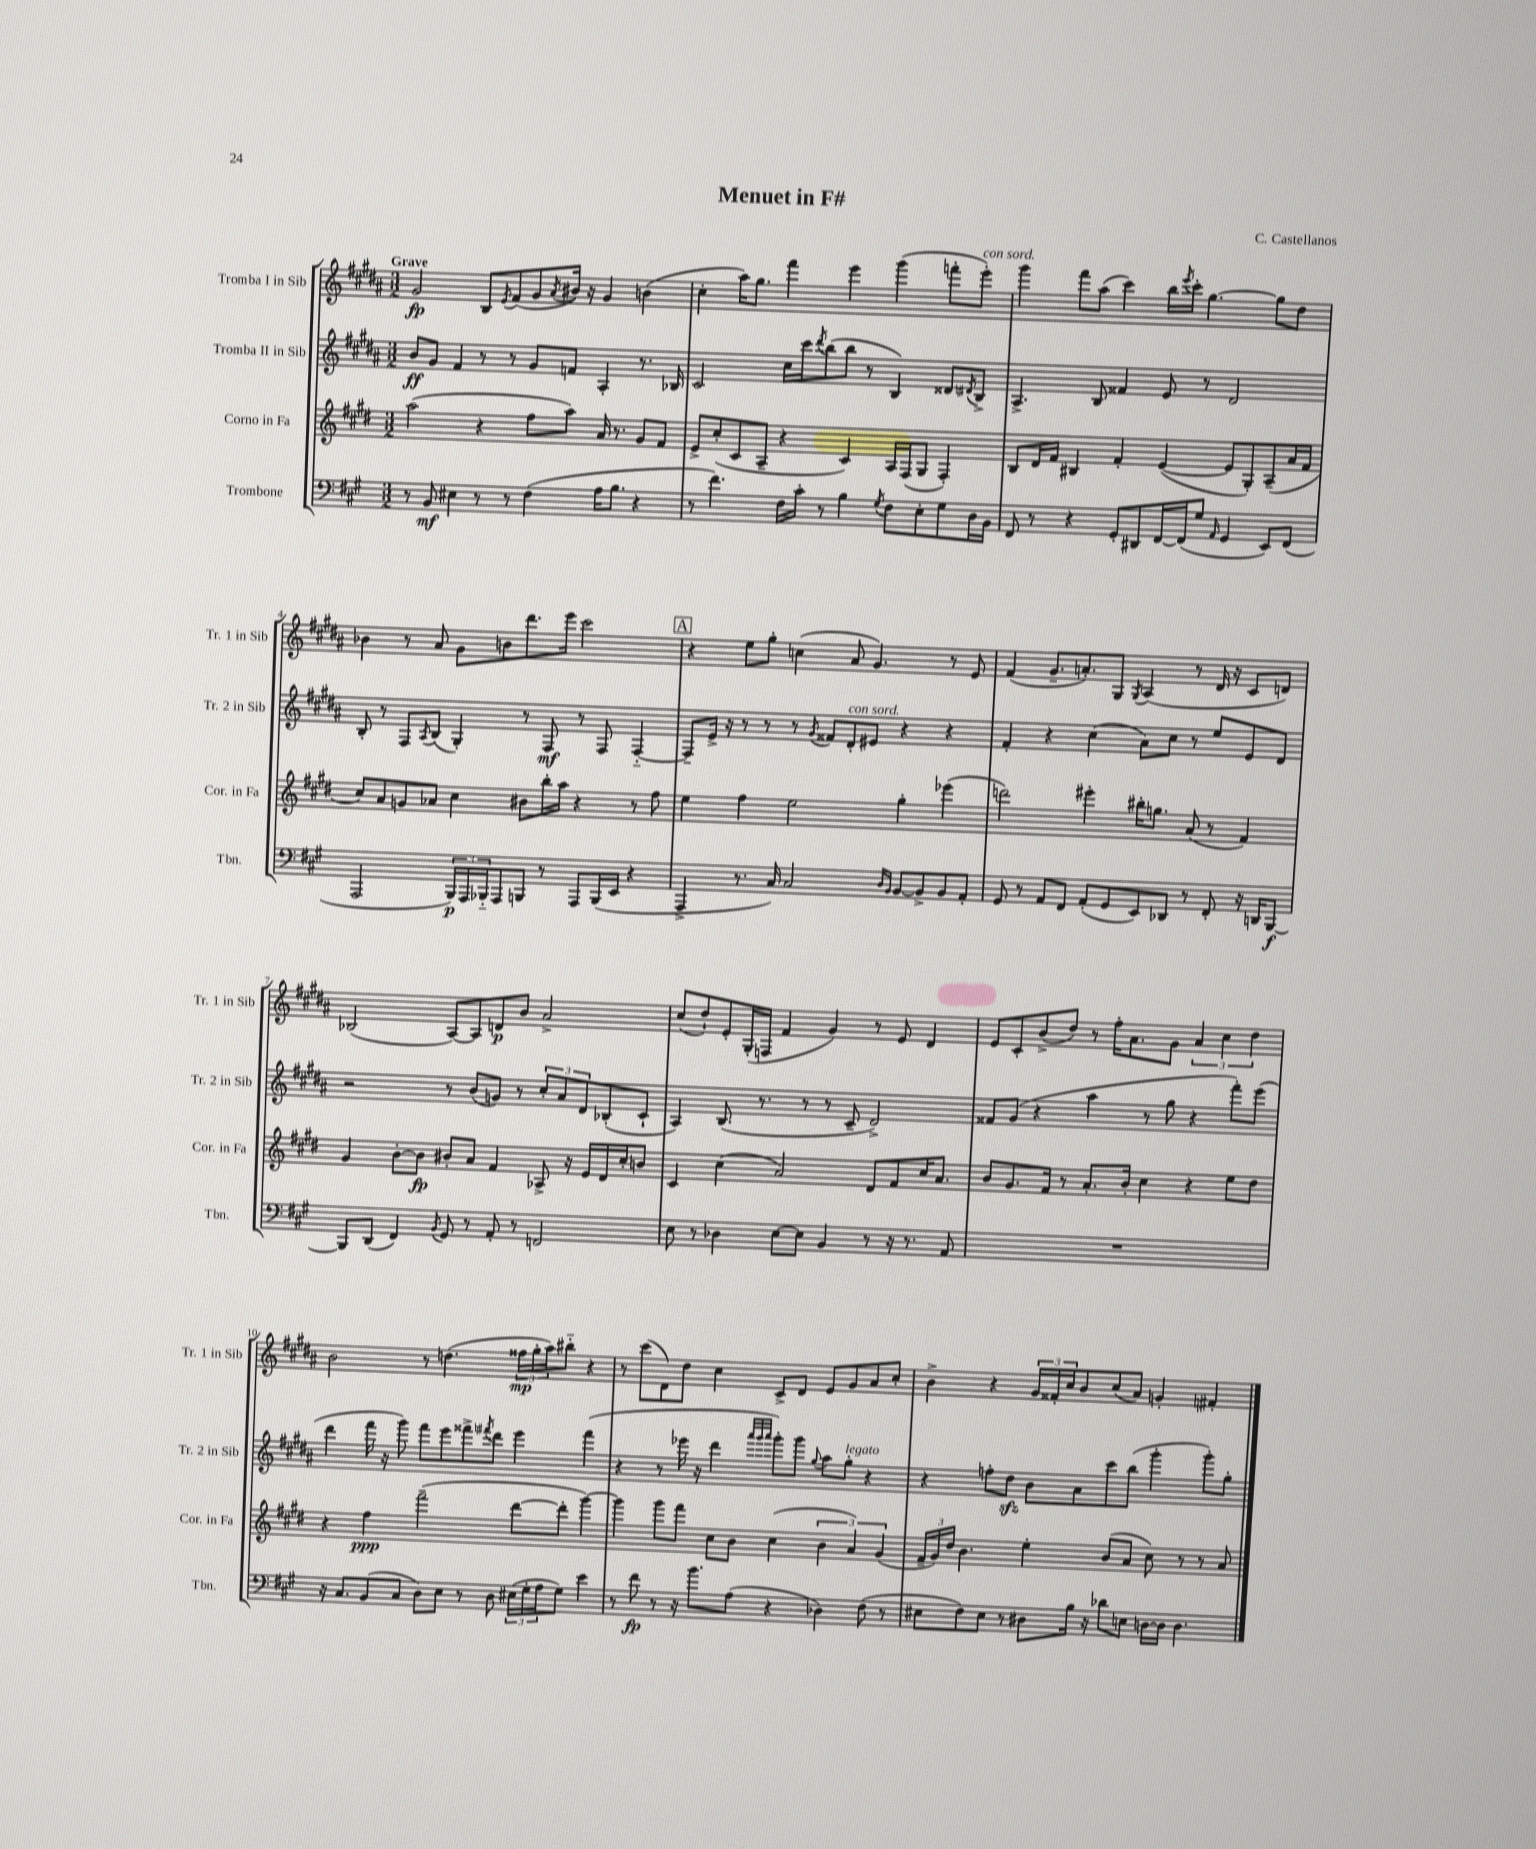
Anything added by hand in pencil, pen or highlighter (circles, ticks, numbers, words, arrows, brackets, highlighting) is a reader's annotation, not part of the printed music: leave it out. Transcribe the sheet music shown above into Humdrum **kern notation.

**kern	**dynam	**kern	**dynam	**kern	**dynam	**kern	**dynam
*part4	*part4	*part3	*part3	*part2	*part2	*part1	*part1
*staff4	*staff4	*staff3	*staff3	*staff2	*staff2	*staff1	*staff1
*I"Trombone	*	*I"Corno in Fa	*	*I"Tromba II in Sib	*	*I"Tromba I in Sib	*
*I'Tbn.	*	*I'Cor. in Fa	*	*I'Tr. 2 in Sib	*	*I'Tr. 1 in Sib	*
*clefF4	*	*clefG2	*	*clefG2	*	*clefG2	*
*k[f#c#g#]	*	*k[f#c#g#d#]	*	*k[f#c#g#d#a#]	*	*k[f#c#g#d#a#]	*
*M3/2	*	*M3/2	*	*M3/2	*	*M3/2	*
=1	=1	=1	=1	=1	=1	=1	=1
!	!	!	!	!	!	!LO:TX:a:B:t=Grave	!
8r	.	(2aa\	.	8b/L	ff	2g#/	fp
8BB/	mf	.	.	8g#/J	.	.	.
4E#X\	.	.	.	4f#/	.	.	.
8r	.	4r	.	8r	.	8B/L	.
.	.	.	.	.	.	8qe/	.
8r	.	.	.	8r	.	(8f#/	.
(4F#\	.	8ff#\L	.	8g#/L	.	8g#/	.
.	.	.	.	.	.	8qa#/	.
.	.	8aa\J)	.	8fn/J	.	16b#X/Jk)	.
.	.	.	.	.	.	16r	.
16A\KL	.	16a/	.	4A#'/	.	4g#/	.
8.B\J	.	8.r	.	.	.	.	.
4r	.	8g#/L	.	8.r	.	(4bn\	.
.	.	8f#/J	.	.	.	.	.
.	.	.	.	16B-X/	.	.	.
=2	=2	=2	=2	=2	=2	=2	=2
8r	.	8e^/L	.	2c#/	.	4cc#'\	.
4.f#\)	.	(8cc#'/	.	.	.	.	.
.	.	8c#/	.	.	.	16aa#\KL)	.
.	.	.	.	.	.	8.gg#\J	.
.	.	8A~/J	.	.	.	.	.
16F#\LL	.	4r	.	16cc#\LL	.	4fff#\	.
16c#'\JJ	.	.	.	16ccc#\J	.	.	.
.	.	.	.	8qddd#/	.	.	.
8r	.	.	.	(8bb\	.	.	.
4B\	.	4c#/)	.	8bb\J	.	4eee\	.
.	.	.	.	8r	.	.	.
8qG#/	.	.	.	.	.	.	.
8F#\L	.	16A/LL	.	4B/)	.	(4ggg#\	.
.	.	(16F#/J	.	.	.	.	.
8E'\	.	8G#/J	.	.	.	.	.
8G#\	.	4F#'/)	.	8d##X/L	.	8fffn'\L	.
.	.	.	.	8qd#X/	.	.	.
!	!	!	!	!	!	!LO:TX:a:i:t=con sord.	!
16D\L	.	.	.	8B^/J	.	8eee'\J)	.
16BB\JJ	.	.	.	.	.	.	.
=3	=3	=3	=3	=3	=3	=3	=3
8FF#/	.	8B/L	.	4.A#^/	.	4ggg#\	.
8r	.	16d#/L	.	.	.	.	.
.	.	16f#/JJ	.	.	.	.	.
4r	.	4B#X/	.	.	.	8fff#\L	.
.	.	.	.	8B/	.	(8aa#\J	.
8GG#'/L	.	4f#'/	.	4f##X/	.	4ccc#\)	.
8DD#X/	.	.	.	.	.	.	.
[16FF#/L	.	([4e/	.	8e/	.	16bb\LL	.
.	.	.	.	.	.	8qeee/	.
(16FF#/J]	.	.	.	.	.	16ccc#'\JJ	.
8G#/J	.	.	.	8r	.	[4.gg#\	.
16qqAA/	.	.	.	.	.	.	.
4GG#/	.	8e/L]	.	2d#/	.	.	.
.	.	8G#'/)	.	.	.	.	.
8EE/L)	.	(8A~/	.	.	.	8gg#\L]	.
(8FF#/J	.	16a/L	.	.	.	8dd#\J	.
.	.	16f#/JJ	.	.	.	.	.
!!LO:LB:g=z
=4	=4	=4	=4	=4	=4	=4	=4
2AAA/	.	8cc#/L)	.	8B'/	.	4b-X\	.
.	.	8a/	.	8r	.	.	.
.	.	8gn/	.	8F#/L	.	8r	.
.	.	.	.	8qA#/	.	.	.
.	.	8a-X/J	.	(8B/J	.	8a#/	.
24BBB/LL)	p	4cc#\	.	4G#'/)	.	8g#\L	.
24AAA/	.	.	.	.	.	.	.
24BBB-X/J	.	.	.	.	.	.	.
8AAA/	.	.	.	.	.	8bn\	.
8BBBn/J	.	8b#X\L	.	8r	.	8.ddd#\	.
8r	.	16bb'\L	.	8F#/	mf	.	.
.	.	16aa\JJ	.	.	.	16eee\Jk	.
8AAA/L	.	4r	.	8r	.	2ccc#\	.
(16BBB/L	.	.	.	8F#/	.	.	.
16EE/JJ	.	.	.	.	.	.	.
4r	.	8r	.	[4F#/	.	.	.
.	.	8ff#\	.	.	.	.	.
!!LO:REH:place=s1:t=A
=5	=5	=5	=5	=5	=5	=5	=5
4AAA^/	.	4ee\	.	8F#~/L]	.	4r	.
.	.	.	.	16e^/Jk	.	.	.
.	.	.	.	16r	.	.	.
8.r	.	4ff#\	.	8r	.	8ee\L	.
.	.	.	.	8r	.	8gg#'\J	.
16C#/)	.	.	.	.	.	.	.
2C#/	.	2ee\	.	8r	.	(4ccn\	.
.	.	.	.	8qg#/	.	.	.
.	.	.	.	8f##X/L	.	.	.
!	!	!	!	!LO:TX:a:i:t=con sord.	!	!	!
.	.	.	.	8d#'/	.	8a#/	.
.	.	.	.	8e#X/J	.	4.g#/)	.
16qqD/LL	.	.	.	.	.	.	.
16qqBB/JJ	.	.	.	.	.	.	.
[8BB/L	.	4gg#'\	.	4r	.	.	.
8BB^/]	.	.	.	.	.	.	.
8BB/	.	(4eee-X\	.	4r	.	8r	.
8AA'/J	.	.	.	.	.	8e/	.
=6	=6	=6	=6	=6	=6	=6	=6
8GG#/	.	2dddn\)	.	4f#'/	.	(4f#/	.
8r	.	.	.	.	.	.	.
8AA/L	.	.	.	4r	.	8.g#~/L	.
8FF#/J	.	.	.	.	.	.	.
.	.	.	.	.	.	8.an'/)	.
(8AA'/L	.	4eee#X'\	.	(4cc#\	.	.	.
8GG#/	.	.	.	.	.	8G#/J	.
.	.	.	.	.	.	8qG#/	.
8EE/)	.	16bb#X'\KL	.	8a#\L)	.	(4A#/	.
.	.	8.ggn\J	.	.	.	.	.
8DD-X/J	.	.	.	8cc#\J	.	.	.
8r	.	(8a/	.	8r	.	8r	.
8FF#'/	.	8r	.	8ee/L	.	16d#/	.
.	.	.	.	.	.	16r	.
16r	.	4f#/)	.	8e/	.	8c#/L	.
16DDn/KL	.	.	.	.	.	.	.
[8BBB/J	f	.	.	8d#/J	.	8dn/J)	.
!!LO:LB:g=z
=7	=7	=7	=7	=7	=7	=7	=7
8BBB/L]	.	4g#/	.	2r	.	(2B-X/	.
(8DD/J	.	.	.	.	.	.	.
4FF#/)	.	[8b'\L	.	.	.	.	.
.	.	8b\J]	fp	.	.	.	.
8qBB/	.	.	.	.	.	.	.
8GG#/	.	8b#X'/L	.	8r	.	[8A#/L)	.
8r	.	8a/J	.	(8b/L	.	8A#/]	.
8AA'/	.	4f#/	.	8gn/J)	.	8dn/	p
8r	.	.	.	8r	.	8b/J	.
2FFn/	.	8A-X^/	.	12cc#'/L	.	2a#^/	.
.	.	.	.	12a#/	.	.	.
.	.	16r	.	.	.	.	.
.	.	.	.	12d#/	.	.	.
.	.	16e/LL	.	.	.	.	.
.	.	16d#/	.	(8B-X'/	.	.	.
.	.	16cc#'/J	.	.	.	.	.
.	.	8bn/J	.	8c#`/J	.	.	.
=8	=8	=8	=8	=8	=8	=8	=8
8E\	.	4c#/	.	4A#/)	.	(8cc#/L	.
8r	.	.	.	.	.	8dd#`/)	.
4D-X\	.	(4cc#\	.	(8.B/	.	8e'/	.
.	.	.	.	.	.	(16G#'/L	.
.	.	.	.	8.r	.	16Fn/JJ	.
[8E\L	.	2a/)	.	.	.	4f#/	.
8E\J]	.	.	.	8r	.	.	.
4BB/	.	.	.	8r	.	4g#/)	.
.	.	.	.	8c#~/	.	.	.
8r	.	8d#/L	.	2d#^/)	.	8r	.
16r	.	8f#/	.	.	.	8e/	.
8.r	.	.	.	.	.	.	.
.	.	16cc#/K	.	.	.	4d#/	.
.	.	8.a/J	.	.	.	.	.
8AA/	.	.	.	.	.	.	.
=9	=9	=9	=9	=9	=9	=9	=9
1.r	.	8b/L	.	8f##X/L	.	8e/L	.
.	.	8.g#/	.	(8g#/J	.	8c#'/	.
.	.	.	.	4r	.	(8b^/	.
.	.	16f#/Jk	.	.	.	.	.
.	.	8r	.	.	.	8dd#/J)	.
.	.	8.a'/L	.	4aa#\	.	8r	.
.	.	.	.	.	.	16ff#'\KL	.
.	.	16b'/Jk	.	.	.	8.a#\	.
.	.	4cc#\	.	8r	.	.	.
.	.	.	.	8gg#\	.	8g#\J	.
.	.	4r	.	4r	.	6a#/	.
.	.	.	.	.	.	6cc#\	.
.	.	8ee\L	.	8fff#'\L)	.	.	.
.	.	.	.	.	.	6dd#\	.
.	.	8dd#\J	.	(8eee\J	.	.	.
!!LO:LB:g=z
=10	=10	=10	=10	=10	=10	=10	=10
16r	.	4r	.	4ddd#\	.	2b\	.
8.C#/L	.	.	.	.	.	.	.
(8BB/	.	4ff#\	ppp	16fff#\	.	.	.
.	.	.	.	16r	.	.	.
8C#/J	.	.	.	8ggg#\)	.	.	.
8D\L)	.	(2fff#~\	.	8fff#\L	.	8r	.
8E\J	.	.	.	8eee\	.	(4.ddn\	.
8r	.	.	.	8fff##X^\	.	.	.
.	.	.	.	8qfff#X/	.	.	.
8D\	.	.	.	8ddd#\J	.	.	.
(24E#X\LL	.	[8ddd#\L	.	4eee\	.	24ff##X\LL	mp
24G#'\	.	.	.	.	.	24gg#'\	.
24A\J	.	.	.	.	.	24aa#\J)	.
8G#\J)	.	8ddd#'\J]	.	.	.	8bb#X\J	.
4e\	.	[4ggg#\)	.	(4fff#\	.	4r	.
=11	=11	=11	=11	=11	=11	=11	=11
8r	.	4ggg#\]	.	4r	.	8r	.
8f#\	fp	.	.	.	.	(8ccc#\L	.
8r	.	8ggg#\L	.	8r	.	8d#\)	.
16r	.	8fff#\J	.	16eee-X\	.	8dd#\J	.
8.b\L	.	.	.	16r	.	.	.
.	.	8cc#\L	.	4ddd#\	.	4cc#\	.
(8A\J	.	8b\J	.	.	.	.	.
.	.	.	.	32qqaaa#/LLL	.	.	.
.	.	.	.	32qqggg#/	.	.	.
.	.	.	.	32qqaaa#/JJJ	.	.	.
4r	.	(4cc#\	.	8ggg#'\L)	.	8c#^/L	.
.	.	.	.	8ggg#\J	.	8d#/J	.
.	.	.	.	8qqgg#/	.	.	.
4D-X\)	.	6b\	.	8aa#\L	.	8e/L	.
!	!	!	!	!LO:TX:a:i:t=legato	!	!	!
.	.	.	.	8gg#'\J	.	8g#/	.
.	.	6a/)	.	.	.	.	.
(8F#\	.	.	.	4r	.	8a#/	.
.	.	(6g#/	.	.	.	.	.
8r	.	.	.	.	.	8cc#'/J	.
=12	=12	=12	=12	=12	=12	=12	=12
8E#X\L	.	24f#~/LL	.	4r	.	4b^\	.
.	.	24g#/)	.	.	.	.	.
.	.	24dd#/JJ	.	.	.	.	.
8F#\)	.	4.b\	.	.	.	.	.
8E#\J	.	.	.	8ffn'\L	.	4r	.
8r	.	.	.	8dd#zz\J	.	.	.
8D#X\L	.	4ee'\	.	8b\L	.	24g#/LL	.
.	.	.	.	.	.	24f##X'/	.
.	.	.	.	.	.	24cc#/J	.
16B\Jk	.	.	.	8a#\	.	8b/	.
16r	.	.	.	.	.	.	.
8d-X\L	.	(8b/L	.	8ccc#\	.	(8cc#/	.
8En\J	.	8a/J	.	(8bb\J	.	8a#/J)	.
[16Dn\LL	.	8cc#\)	.	4ggg#'\	.	4gn'/	.
16D\JJ]	.	.	.	.	.	.	.
4.D\	.	8r	.	.	.	.	.
.	.	8r	.	8ggg#'\L)	.	4f#X'/	.
.	.	8a/	.	8gg#'\J	.	.	.
==	==	==	==	==	==	==	==
*-	*-	*-	*-	*-	*-	*-	*-
